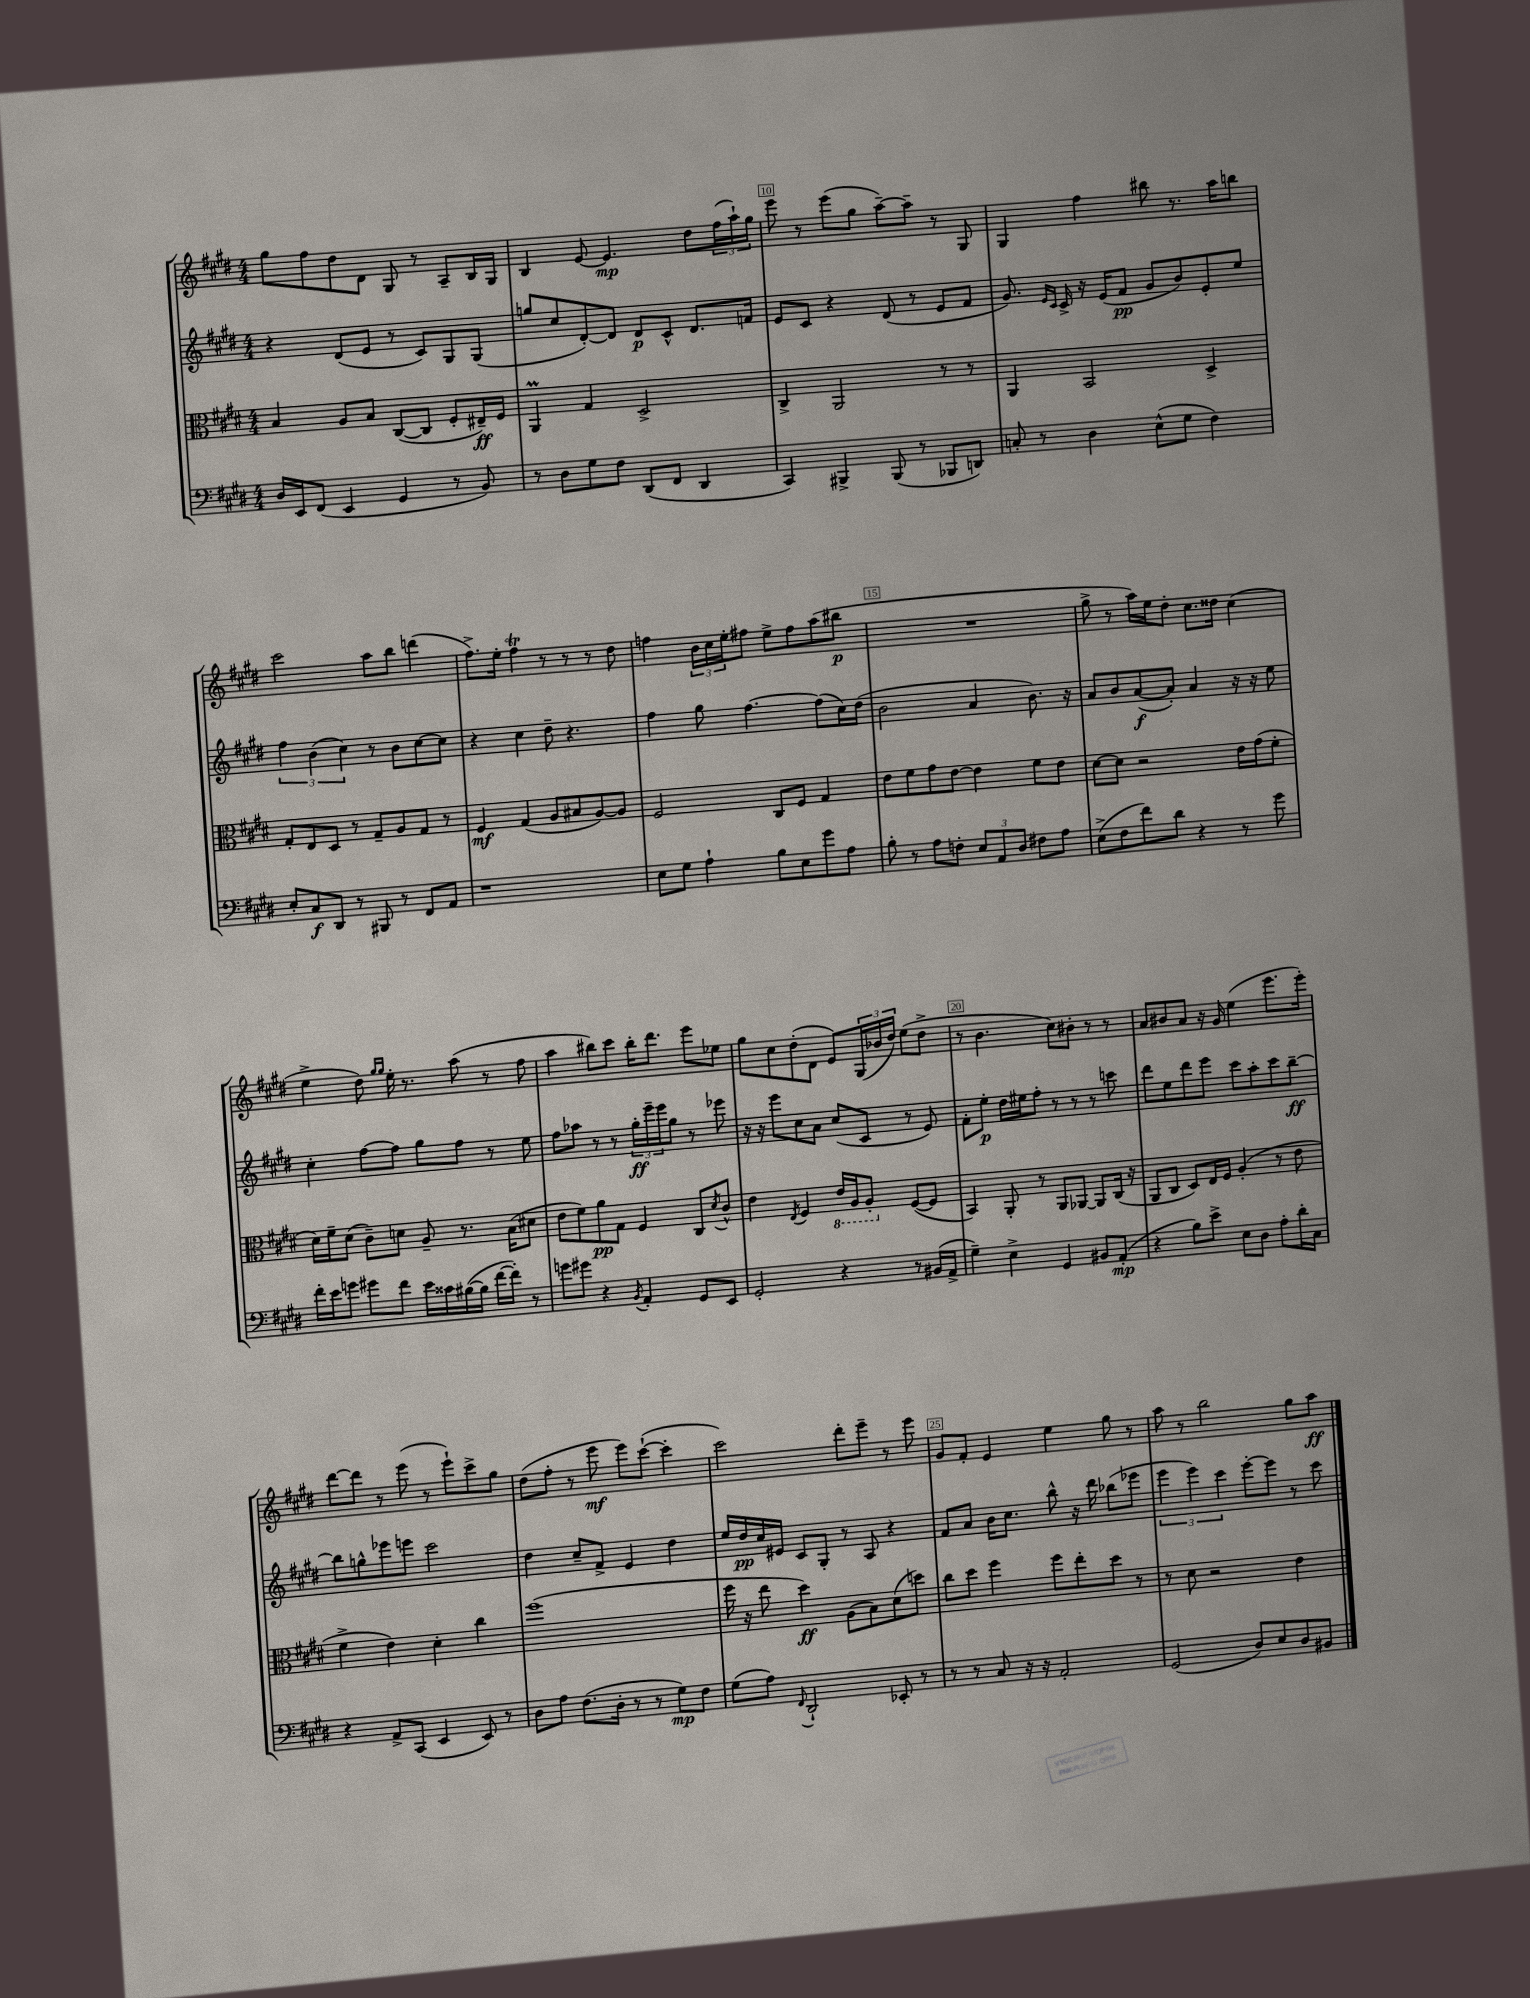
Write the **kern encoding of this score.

**kern	**kern	**kern	**kern
*staff4	*staff3	*staff2	*staff1
*clefF4	*clefC3	*clefG2	*clefG2
*k[f#c#g#d#]	*k[f#c#g#d#]	*k[f#c#g#d#]	*k[f#c#g#d#]
*M4/4	*M4/4	*M4/4	*M4/4
16D#	4B	4r	8gg#
16EE	.	.	.
(8FF#	.	.	8ff#
4EE	8A	(8d#	8dd#
.	8B	8e	8d#
4GG#	([8C#	8r	8G#
.	8C#]	8c#)	8r
8r	8F#'	8G#	8A~
8BB)	16E#~)	(8G#	16B
.	16F#	.	16G#
=	=	=	=
8r	4AA	8gg	4B
8D#	.	8cc#	.
8G#	4G#	[8d#')	[8e
8F#	.	8d#]	4.e]
(8DD#	2D#^	8d#	.
8FF#	.	8c#^^	.
4DD#	.	8.d#	8dd#
.	.	.	(24ff#
.	.	.	24aa`)
.	.	16f	.
.	.	.	24gg#
=	=	=	=
4CC#)	4C#^	8e	8eee
.	.	8c#	8r
4BBB#^	2AA	4r	(8eee
.	.	.	8gg#
(8BBB#	.	(8d#	[8aa~)
8r	.	8r	8aa~]
8BBB-	8r	8e	8r
8DD)	8r	8f#	8G#
=	=	=	=
8C'	4AA	8.g#)	4G#
8r	.	.	.
.	.	16qqe	.
.	.	16qqc#	.
.	.	16c#^	.
4D#	2BB	16r	4ff#
.	.	(16e	.
.	.	8f#	.
(8E^^	.	8g#	8bb#
8G#	.	8b)	8.r
4F#)	4D#^	8e'	.
.	.	.	16aa
.	.	8ee	8bb
=	=	=	=
8E'	8G#'	6ff#	2ccc#
8C#	8E	.	.
.	.	(6b	.
8DD#	8D#	.	.
.	.	6cc#)	.
8r	8r	.	.
8BBB#	8G#~	8r	8aa
8r	8A	8b	8bb
8FF#	8G#	[8cc#	(4ddd
8AA	8r	8cc#]	.
=	=	=	=
1r	4F#	4r	8.ff#^)
.	.	.	16ee'
.	(4G#	4cc#	4ff#
.	8A	8dd#~	8r
.	8B#	4.r	8r
.	[8A)	.	8r
.	8A]	.	8dd#
=	=	=	=
8E	2F#	4ff#	4ff
8G#	.	.	.
4A`	.	8gg#	24b
.	.	.	24cc#
.	.	.	24ee'
.	.	[4.ff#	8ff#
8B	8C#	.	8ee^
8E	8F#	.	8ff#
8g#	4G#	(8ff#]	(8aa
8A	.	16cc#)	8bb#
.	.	(16dd#	.
=	=	=	=
8B'	8e	2b	1r
8r	8f#	.	.
8A	8g#	.	.
8F'	[8e	.	.
12E	4e]	4a	.
12AA	.	.	.
12D#	.	.	.
8F#	8f#	8.b)	.
8A	8e	.	.
.	.	16r	.
=	=	=	=
(8E^	[8d#	8a	8gg#^
8F#	8d#]	8b	8r
8f#)	2r	([8a	16aa)
.	.	.	16ee
8d#	.	8a'])	8dd#'
4r	.	4a	8.cc#
.	.	.	16dd##
8r	16e	16r	(4cc#
.	(16g#	16r	.
8g#	8f#'	8ee	.
=	=	=	=
16f#'	16d#)	4cc#'	4ee^
16e	16f#~	.	.
8g	(8d#	.	.
8g#	8c#~)	[8ff#	8dd#)
.	.	.	16qqgg#
.	.	.	16qqgg#
8f#	8d	8ff#]	16ee'
.	.	.	8.r
16e	8A~	8gg#	.
16c##	.	.	.
([16B#	8.r	8ff#	(8aa
16B#]	.	.	.
[16f#	.	8r	8r
16f#'])	(16B	.	.
8r	8d#	8ee	8ff#
=	=	=	=
8g	8e	8ff#	4aa
8g#	8f#)	8aa-	.
4r	8a	8r	8bb#)
.	8G#	8r	8ccc#
8qBB	.	.	.
4AA'	4F#	24gg#'	16bb#'
.	.	24eee~	.
.	.	.	8.ddd#
.	.	24eee	.
.	.	8gg#	.
8GG#	8C#	8r	8eee
.	8qd#	.	.
8EE	8c#^^	8eee-	8ee-
=	=	=	=
2GG#'	4e	16r	8gg#
.	.	16r	.
.	.	8eee	8cc#
.	8qE	.	.
.	4F#	8cc#	(8dd#'
.	.	8a	8d#
4r	16E	(8cc#	8e)
.	16AA	.	.
.	8AA'	8c#	(24G#
.	.	.	24b-
.	.	.	24dd#)
8r	([8F#	8r	(8ee
(16BB#	8F#]	8e)	8dd#^
16AA^	.	.	.
=	=	=	=
4G#~)	4BB)	8f#'	8r
.	.	8ee'	4.b
4E^	8AA'	16dd#	.
.	.	16ee#	.
.	8r	8ff#'	.
4GG#	8AA	8r	8cc#)
.	[8AA-	8r	8b#'
8BB#	8AA-]	8r	8r
(8AA'	(16C#	8ccc	8r
.	16r	.	.
=	=	=	=
4r	8AA	8ddd#	8a
.	8C#	8ee	8b#
8B)	8D#)	8ddd#	8a
8e^	16E	8eee	16r
.	16F#	.	16g#
8E	(4A'	8ccc#	(4ee
8D#	.	8aa'	.
8A'	8r	8ccc#	8.eee
16d#'	8e	[8bb~	.
16C#	.	.	16eee')
=	=	=	=
4r	4f#^	8bb]	[8ddd#
.	.	8gg^^	8ddd#]
8AA^	4e)	8eee-	8r
(8CC#	.	8eee	(8eee
4EE	4d#'	2ccc#	8r
.	.	.	8eee`)
8EE)	4cc#	.	8ccc#^
8r	.	.	8gg#
=	=	=	=
8D#	(1ff#	4dd#	(8dd#
8A	.	.	8ff#'
(8.F#	.	8cc#~	8r
.	.	8f#^	8eee
16D#'	.	.	.
8r	.	4e	8eee)
8r	.	.	([8ccc#`
8G#)	.	4dd#	4ccc#']
8F#	.	.	.
=	=	=	=
(8G#	16ff#	16ee	2ccc#)
.	16r	16dd#	.
8A)	8ee	16cc#	.
.	.	16e#	.
8qqFF#	.	.	.
2DD#`	4dd#)	8c#	.
.	.	8G#'	.
.	(8A	8r	8ddd#'
.	8B)	8A	8eee~
8EE-'	(8d#	4r	8r
8r	8dd)	.	8eee
=	=	=	=
8r	8cc#	8f#	8g#
8r	8dd#	8a	8f#'
8C#	4ff#	16b	4e
.	.	8.cc#	.
16r	.	.	.
16r	.	.	.
2AA'	8ff#	8bb^^	4ee
.	8ee'	16r	.
.	.	16ddd#	.
.	8dd#	(8bb-	8gg#
.	8r	8eee-	8r
=	=	=	=
(2GG#	8r	6eee	8aa
.	8d#	.	8r
.	.	6eee)	.
.	2r	.	2bb
.	.	6ccc#	.
8D#)	.	[8eee'	.
8E	.	8eee]	.
8D#	4e	8r	8gg#
8BB#	.	8ccc#	8aa
==	==	==	==
*-	*-	*-	*-
